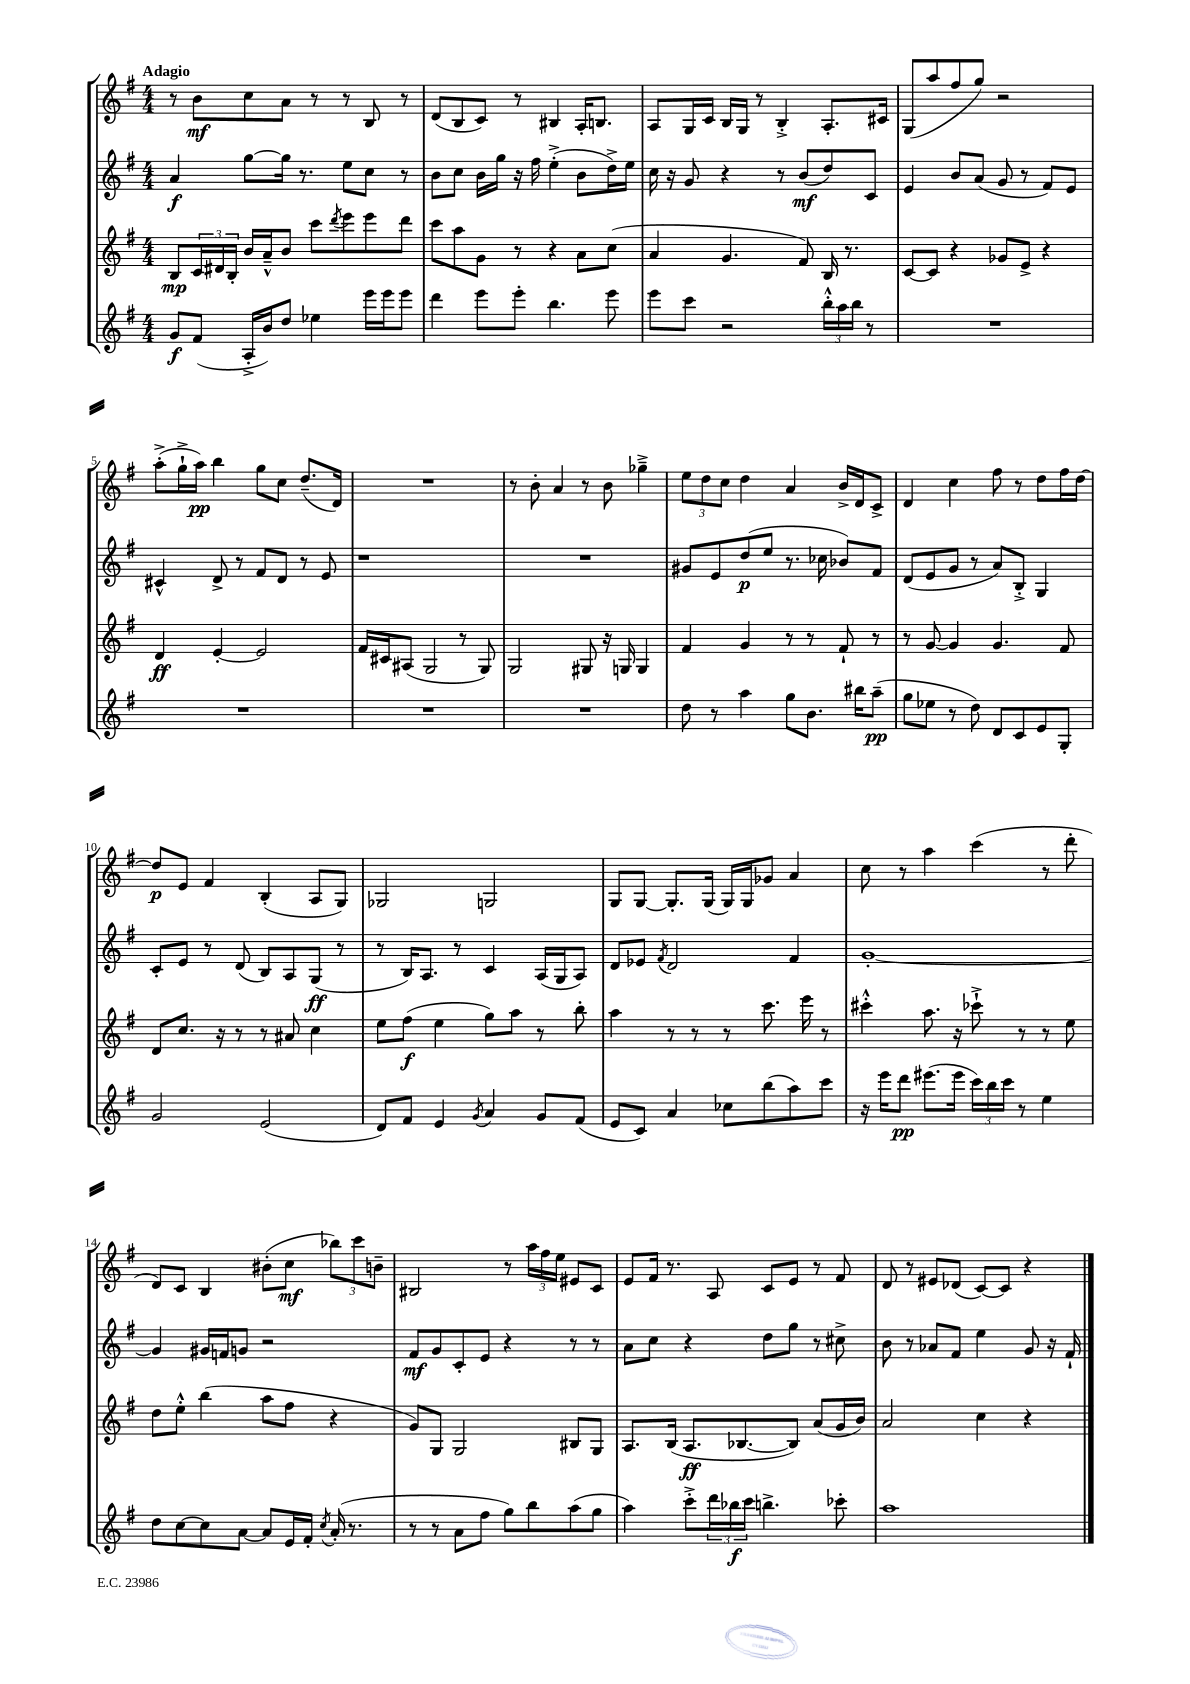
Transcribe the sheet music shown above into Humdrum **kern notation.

**kern	**kern	**kern	**kern
*staff4	*staff3	*staff2	*staff1
*clefG2	*clefG2	*clefG2	*clefG2
*k[f#]	*k[f#]	*k[f#]	*k[f#]
*M4/4	*M4/4	*M4/4	*M4/4
8g/L	8B/L	4a/	8r
(8f#/J	24c/L	.	8b\L
.	24d#/	.	.
.	24B'/JJ	.	.
16A'^/LL	16b/LL	[8gg\L	8cc\
16b/J)	16a~^^/J	.	.
8dd/J	8b/J	16gg\]Jk	8a\J
.	.	8.r	.
4ee-\	8ccc\L	.	8r
.	8qddd/	.	.
.	8eee\	8ee\L	8r
16eee\LL	8eee\	8cc\J	8B/
16eee\J	.	.	.
8eee\J	8ddd\J	8r	8r
=	=	=	=
4ddd\	8ccc\L	8b\L	(8d/L
.	8aa\	8cc\J	8B/
8eee\L	8g\J	16b\LL	8c/J)
.	.	16gg\JJ	.
8eee'\J	8r	16r	8r
.	.	16ff#\	.
4.bb\	4r	(4ee'^\	4B#/
.	8a\L	8b\L	16A'/LK
.	.	.	8.B/J
8eee\	(8cc\J	16dd^\L)	.
.	.	16ee\JJ	.
=	=	=	=
8eee\L	4a/	16cc\	8A/L
.	.	16r	.
8ccc\J	.	8g/	16G/L
.	.	.	16c/JJ
2r	4.g/	4r	16B/LL
.	.	.	16G/JJ
.	.	.	8r
.	.	8r	4B'^/
.	8f#/)	(8b/L	.
24bb'^^\LL	16B/	8dd/)	8.A'/L
24aa\	.	.	.
.	8.r	.	.
24bb\JJ	.	.	.
8r	.	8c/J	.
.	.	.	16c#/Jk
=	=	=	=
1r	[8c/L	4e/	(8G/L
.	8c/]J	.	8aa/
.	4r	8b/L	8ff#/
.	.	(8a/J	8gg/J)
.	8g-/L	8g/	2r
.	8e^/J	8r	.
.	4r	8f#/L)	.
.	.	8e/J	.
=	=	=	=
1r	4d/	4c#^^/	(8aa'^\L
.	.	.	16gg`^\L
.	.	.	16aa\JJ)
.	[4e'/	8d^/	4bb\
.	.	8r	.
.	2e/]	8f#/L	8gg\L
.	.	8d/J	8cc\J
.	.	8r	(8.dd~/L
.	.	8e/	.
.	.	.	16d/Jk)
=	=	=	=
1r	16f#/LL	1r	1r
.	16c#/J	.	.
.	(8A#/J	.	.
.	2G/	.	.
.	8r	.	.
.	8G/)	.	.
=	=	=	=
1r	2G/	1r	8r
.	.	.	8b'\
.	.	.	4a/
.	8G#/	.	8r
.	16r	.	8b\
.	16G/	.	.
.	4G/	.	4gg-~^\
=	=	=	=
8dd\	4f#/	8g#/L	12ee\L
.	.	.	12dd\
8r	.	8e/	.
.	.	.	12cc\J
4aa\	4g/	(8dd/	4dd\
.	.	8ee/J	.
8gg\L	8r	8.r	4a/
8.b\J	8r	.	.
.	.	16cc-\	.
.	8f#`/	8b-/L)	16b^/LL
16bb#\LK	.	.	16d/J
(8aa~\J	8r	8f#/J	8c^/J
=	=	=	=
8gg\L	8r	(8d/L	4d/
8ee-\J	[8g/	8e/	.
8r	4g/]	8g/J	4cc\
8dd\)	.	8r	.
8d/L	4.g/	8a/L)	8ff#\
8c/	.	8B'^/J	8r
8e/	.	4G/	8dd\L
8G'/J	8f#/	.	16ff#\L
.	.	.	[16dd\JJ
=	=	=	=
2g/	8d/L	8c'/L	8dd/]L
.	8.cc/J	8e/J	8e/J
.	.	8r	4f#/
.	16r	.	.
.	8r	(8d/	.
(2e/	8r	8B/L)	(4B'/
.	8a#/	8A/	.
.	4cc\	(8G/J	8A/L
.	.	8r	8G/J)
=	=	=	=
8d/L)	8ee\L	8r	2G-/
8f#/J	(8ff#\J	16B/LK)	.
.	.	8.A/J	.
4e/	4ee\	.	.
.	.	8r	.
8qg/	.	.	.
4a/	8gg\L)	4c/	2G/
.	8aa\J	.	.
8g/L	8r	(16A/LL	.
.	.	16G/J	.
(8f#/J	8bb'\	8A/J)	.
=	=	=	=
8e/L	4aa\	8d/L	8G/L
8c/J)	.	8e-/J	[8G/J
.	.	8qf#/	.
4a/	8r	2d/	8.G'/]L
.	8r	.	.
.	.	.	(16G/Jk
8cc-\L	8r	.	16G/LL)
.	.	.	16G/J
(8bb\	8.ccc\	.	8g-/J
8aa\)	.	4f#/	4a/
.	16eee\	.	.
8ccc\J	8r	.	.
=	=	=	=
16r	4ccc#'^^\	[1g'	8cc\
16eee\LK	.	.	.
8ddd\J	.	.	8r
(8.eee#\L	8.aa\	.	4aa\
16eee#\Jk	16r	.	.
24ccc\LL)	8ccc-`^\	.	(4ccc\
24bb\	.	.	.
24ccc\JJ	.	.	.
8r	8r	.	.
4ee\	8r	.	8r
.	8ee\	.	8ddd'\
=	=	=	=
8dd\L	8dd\L	4g/]	8d/L)
[8cc\	8ee'^^\J	.	8c/J
8cc\]	(4bb\	16g#/LL	4B/
.	.	16f/J	.
[8a\J	.	8g/J	.
8a/]L	8aa\L	2r	(8b#'\L
16e/L	8ff#\J	.	8cc\J
16f#'/JJ	.	.	.
8qcc/	.	.	.
(16a'/	4r	.	12bb-\L)
8.r	.	.	.
.	.	.	12ccc\
.	.	.	12b~\J
=	=	=	=
8r	8g/L)	8f#/L	2B#/
8r	8G/J	8g/	.
8a\L	2G/	8c'/	.
8ff#\J	.	8e/J	.
8gg\L)	.	4r	8r
8bb\	.	.	24aa\LL
.	.	.	24ff#\
.	.	.	24ee\JJ
(8aa\	8B#/L	8r	8e#/L
8gg\J	8G/J	8r	8c/J
=	=	=	=
4aa\)	8.A/L	8a\L	8e/L
.	.	8cc\J	16f#/Jk
.	(16B/Jk	.	8.r
8ccc'^\L	8.A/L	4r	.
24ddd\L	.	.	8A/
24bb-\	.	.	.
.	[8.B-/	.	.
24ccc\JJ	.	.	.
4.bb^\	.	8dd\L	8c/L
.	8B-/]J)	8gg\J	8e/J
.	(8a/L	8r	8r
8ccc-'\	16g/L	8cc#^\	8f#/
.	16b/JJ)	.	.
=	=	=	=
1aa	2a/	8b\	8d/
.	.	8r	8r
.	.	8a-/L	8e#/L
.	.	8f#/J	(8d-/J
.	4cc\	4ee\	[8c/L)
.	.	.	8c/]J
.	4r	8g/	4r
.	.	16r	.
.	.	16f#`/	.
==	==	==	==
*-	*-	*-	*-
